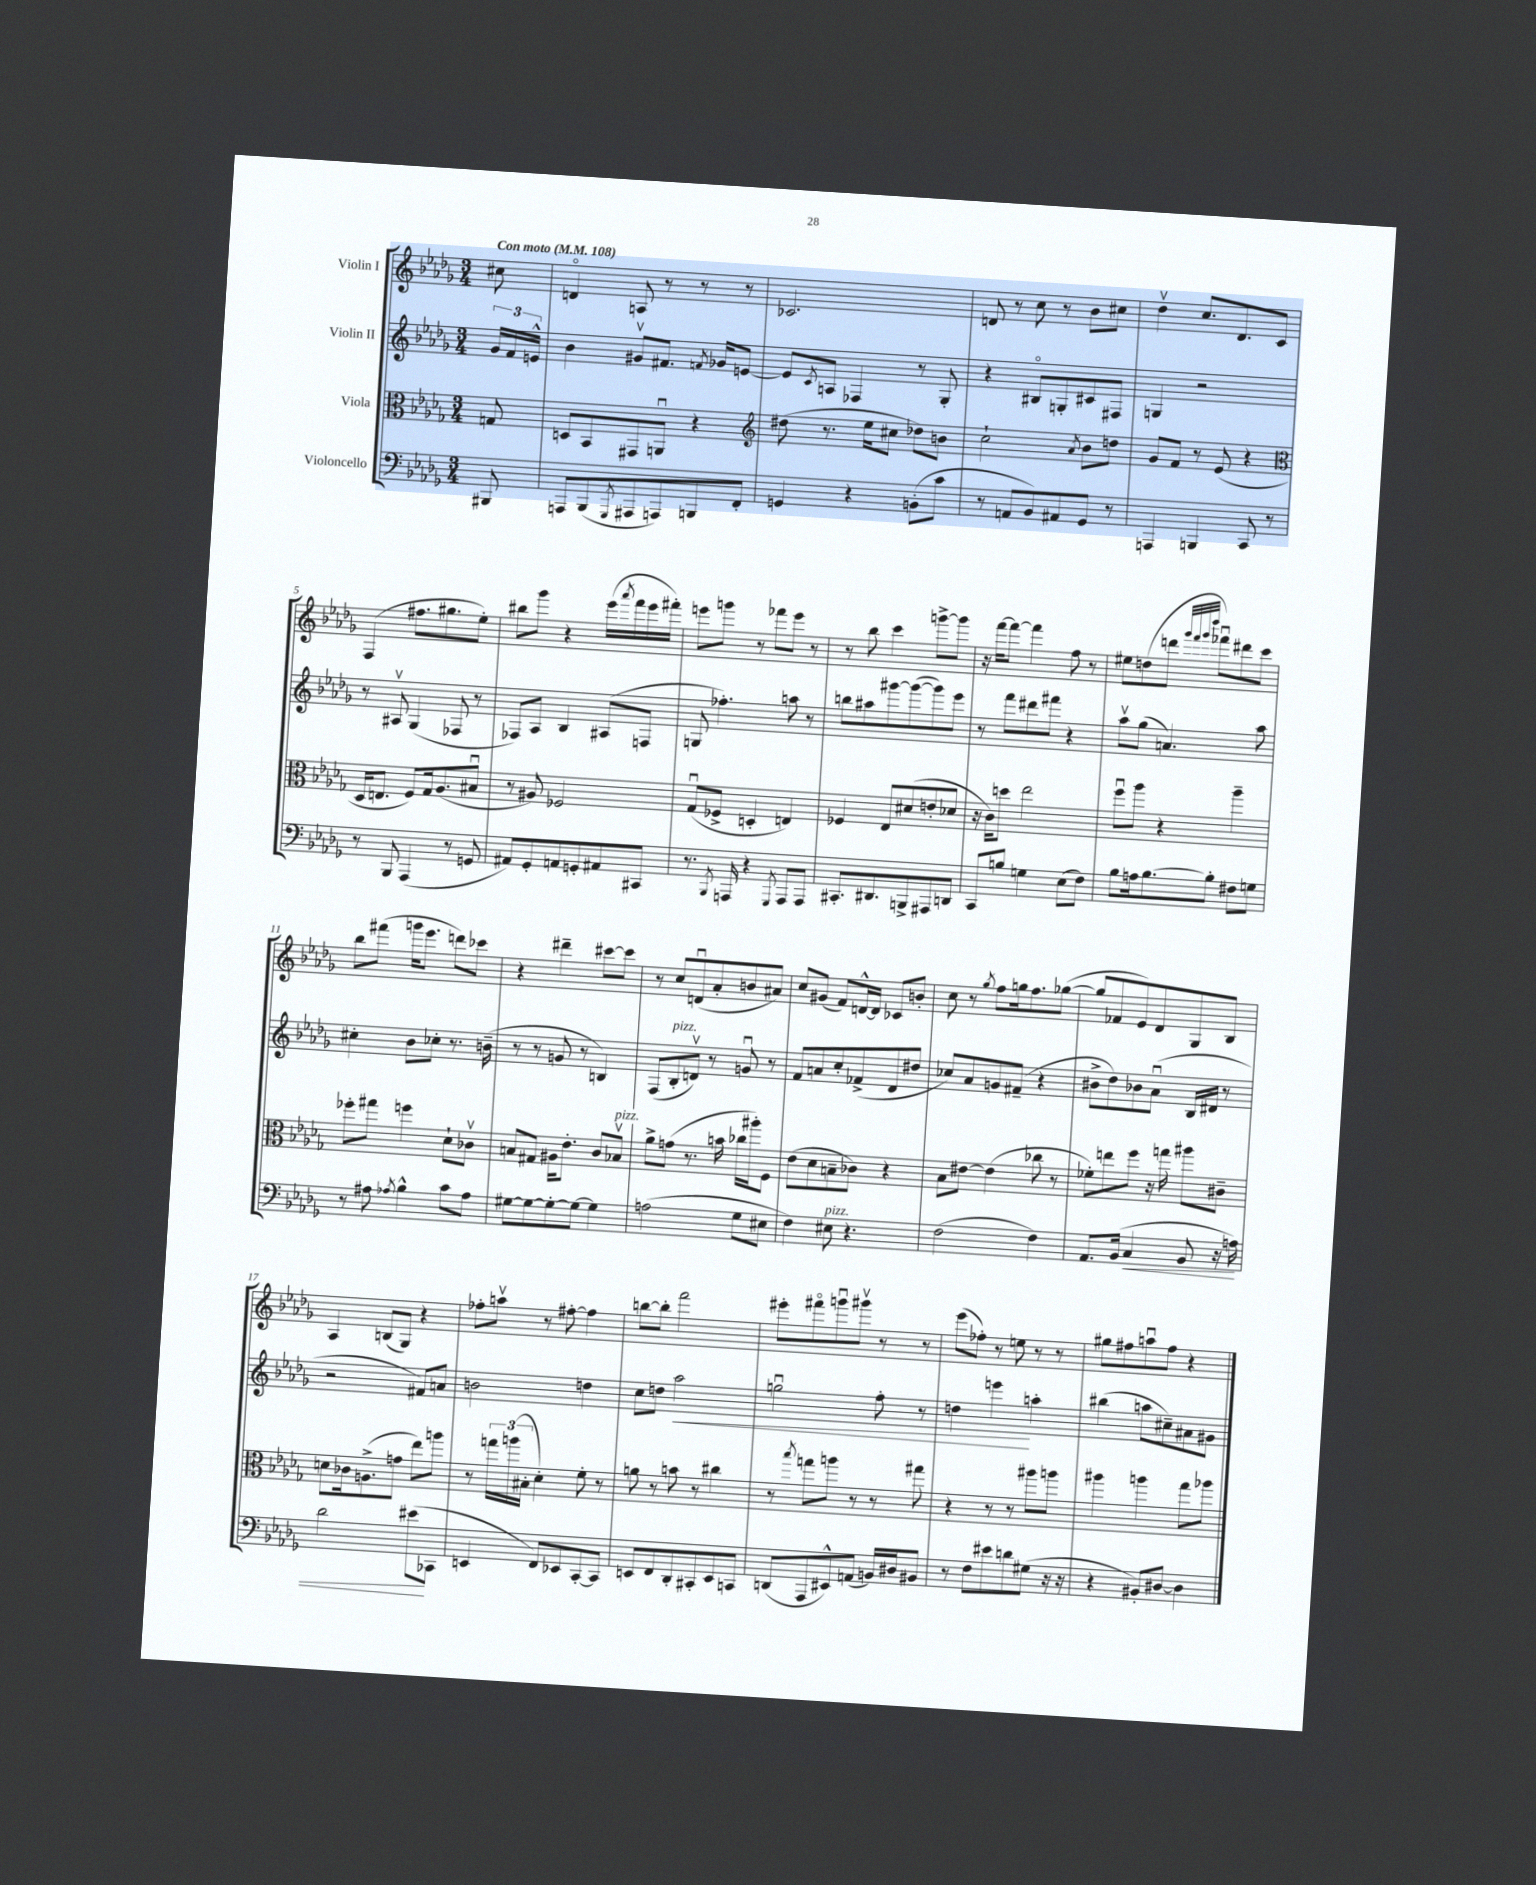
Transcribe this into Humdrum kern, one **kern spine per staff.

**kern	**kern	**kern	**kern
*staff4	*staff3	*staff2	*staff1
*clefF4	*clefC3	*clefG2	*clefG2
*k[b-e-a-d-g-]	*k[b-e-a-d-g-]	*k[b-e-a-d-g-]	*k[b-e-a-d-g-]
*M3/4	*M3/4	*M3/4	*M3/4
*MM108	*MM108	*MM108	*MM108
8BBB#	8G	24g-	8cc#
.	.	24f	.
.	.	24e^^	.
=	=	=	=
8AAA	8D	4b-	4do
(8BBB-	8BB-	.	.
8qGGG-	.	.	.
8AAA#	8GG#	8g#v	8A
8AAA)	8AAu	8.f#	8r
8BBB	4r	.	8r
.	.	8qf	.
.	.	16g-	.
8FF'	.	[8e	8r
=	=	=	=
*	*clefG2	*	*
4GG	(8dd#	8e]	2.c-
.	.	8qc	.
.	8.r	8A	.
4r	.	4F-	.
.	16ee-	.	.
.	8cc#	.	.
(8BB'	8dd-)	8r	.
8c	8b	8G-'	.
=	=	=	=
8r	2cc`	4r	8d
8AA	.	.	8r
8BB-)	.	8B#o	8cc
8AA#	.	8G'	8r
.	8qa-	.	.
8GG-	8b-	8c#	8b-
8r	8dd	8F#	8cc#
=	=	=	=
4AAA	8g-	4G	4dd-v
.	8f	.	.
4BBB	8r	2r	8.cc
.	(8e-	.	.
.	.	.	8.d-
8CC	4r	.	.
8r	.	.	8c
=	=	=	=
*	*clefC3	*	*
8r	16D-	8r	(4F
.	8.E	.	.
8BBB-	.	8A#v	.
(4AAA-	8F)	(4G-	8.ff#
.	16G-	.	.
.	(8.A-	.	8.gg#
8r	.	8F-	.
8GG	8B#u	8r	8ee-')
=	=	=	=
8AA#)	8r	8F-)	8bb#
8GG-'	8A#)	8A-	8ggg-
8AA	2F-	4B-	4r
8GG'	.	.	.
8AA#	.	(8A#	(16eee-
.	.	.	8qaaa-
.	.	.	16fff
8CC#	.	8F	16eee-
.	.	.	16fff#')
=	=	=	=
8.r	(8G-u	8G	8eee
.	8F-^	4.ff-')	8ggg
8qBBB-	.	.	.
16AAA	.	.	.
4r	4D'	.	8r
.	.	.	8fff-
8qGGG-	.	.	.
8AAA	4E)	8aa	8eee
8AAA	.	8r	8r
=	=	=	=
8.CC#'	4F-	8bb	8r
.	.	8aa#	8bb-
8.DD#	.	.	.
.	8E-	[8ggg#	4ccc
8BBB^	(8d#	(8ggg#_	.
8AAA#	8e'	8ggg#])	[8ggg^
8DD	8d-	8eee-	8ggg]
=	=	=	=
8CC	16r	8r	16r
.	16c)	.	[16fff
8B	8dd	8fff	8fff_
4G	2ee-	8ddd#	4fff]
.	.	8fff#	.
(8E-	.	4r	8ff
8F)	.	.	8r
=	=	=	=
8B-	8ffu	8aa-v	8ee#
16A	8aa-	(8gg-	(8dd
[8.B-	.	.	.
.	4r	4.a)	8ddd
.	.	.	32qqggg-
.	.	.	32qqfff
.	.	.	32qqggg-
.	.	.	32qqdddd-
8B-']	.	.	8fff-u)
8F#	4aa-~	.	8ddd#
8G	.	8aa-	8ccc
=	=	=	=
8r	8ff-'	4cc#'	8bb-
8A#	8gg#	.	(8fff#
8qA-	.	.	.
4B-^^	4ff	8b-	16ggg
.	.	.	8.eee-
.	.	8cc-'	.
8c	8d-`	8.r	8ddd)
8A-	8c-v	.	8ccc-
.	.	(16b~	.
=	=	=	=
[8G#	8B	8r	4r
8G#_	8G#	8r	.
8G#'_	16A#	8g	4ddd#~
.	8.e-'	.	.
8G#_	.	8r	.
4G#]	8c	4B)	[8ccc#
.	8B-v	.	8ccc#]
=	=	=	=
(2A	8a-^	(8F	8r
.	(8g	8B-'	8cc
.	8.r	8dv)	(8du
.	.	8r	8a-'
.	16b	.	.
8G-	16cc-	8gu	8b
.	16aa#')	.	.
8E#	8F	8r	8a#)
=	=	=	=
4F)	(8e-	8f	8cc
.	8d-	8a	(8g#
8E#	8B~	8cc'	8f)
4.r	8c-)	(8f-^	[16d^^
.	.	.	16d]
.	4r	8d-	8c-
.	.	8dd#	8b'
=	=	=	=
(2F	8B-	8cc-)	8cc
.	[8e#	8a-	8r
.	.	.	8qgg-
.	(4e#]	8g	8ff
.	.	(8f#~	16gg
.	.	.	8.ff
4F)	8cc-	4r	.
.	8r	.	([8gg-
=	=	=	=
8.AA-	8f-')	8b#^	8gg-]
.	8ee	8dd-)	8f-
(16BB-	.	.	.
4C	8ff	8b-	8e-)
.	16r	(8a-u	8d-
.	16gg	.	.
8BB-	8aa#	16B-	8G-
.	.	16d#	.
16r	8c#~	8r	8B-
16A)	.	.	.
=	=	=	=
2d-	8d	2r	4A-
.	16c-	.	.
.	(8.A^	.	.
.	.	.	(8B
.	8g	.	8G-)
(8e#	8ee-)	8f#)	4r
8CC-	8aa	8a	.
=	=	=	=
4EE	8r	2b	8ff-'
.	24gg	.	8aav
.	(24aa	.	.
.	24B#'	.	.
8FF)	4d-')	.	8r
8EE-	.	.	[8ff#'
[8CC'	8f'	4dd	4ff#]
8CC]	8r	.	.
=	=	=	=
8EE	8a	8cc	[8bb
8FF	8r	8dd	8bb']
8DD-'	8b	2aa-	2fff
8CC#'	8r	.	.
8EE	4cc#	.	.
8CC	.	.	.
=	=	=	=
(8DD	8r	2ggu	8eee#'
.	8qbb-	.	.
8AAA-	8gg	.	8fff#o
8EE#^^)	8aa	.	8gggu
(8AA	8r	.	8ggg#v
16BB)	8r	8ff'	8r
16D#	.	.	.
8BB#	8gg#	8r	8r
=	=	=	=
8r	4r	4dd	(8eee-
8F	.	.	8ff-')
8e#	8r	4eee	8r
8d	8r	.	8ee
(8G#	8aa#	4aa'	8r
16r	8aa	.	8r
16r	.	.	.
=	=	=	=
4r	4aa#	(4bb#	8gg#
.	.	.	8ff#
8BB#')	4aa	8aa	8aau
[8D#	.	8cc#~)	8ff#
4D#]	8gg-	8a#	4r
.	8aa-	8g#	.
==	==	==	==
*-	*-	*-	*-
